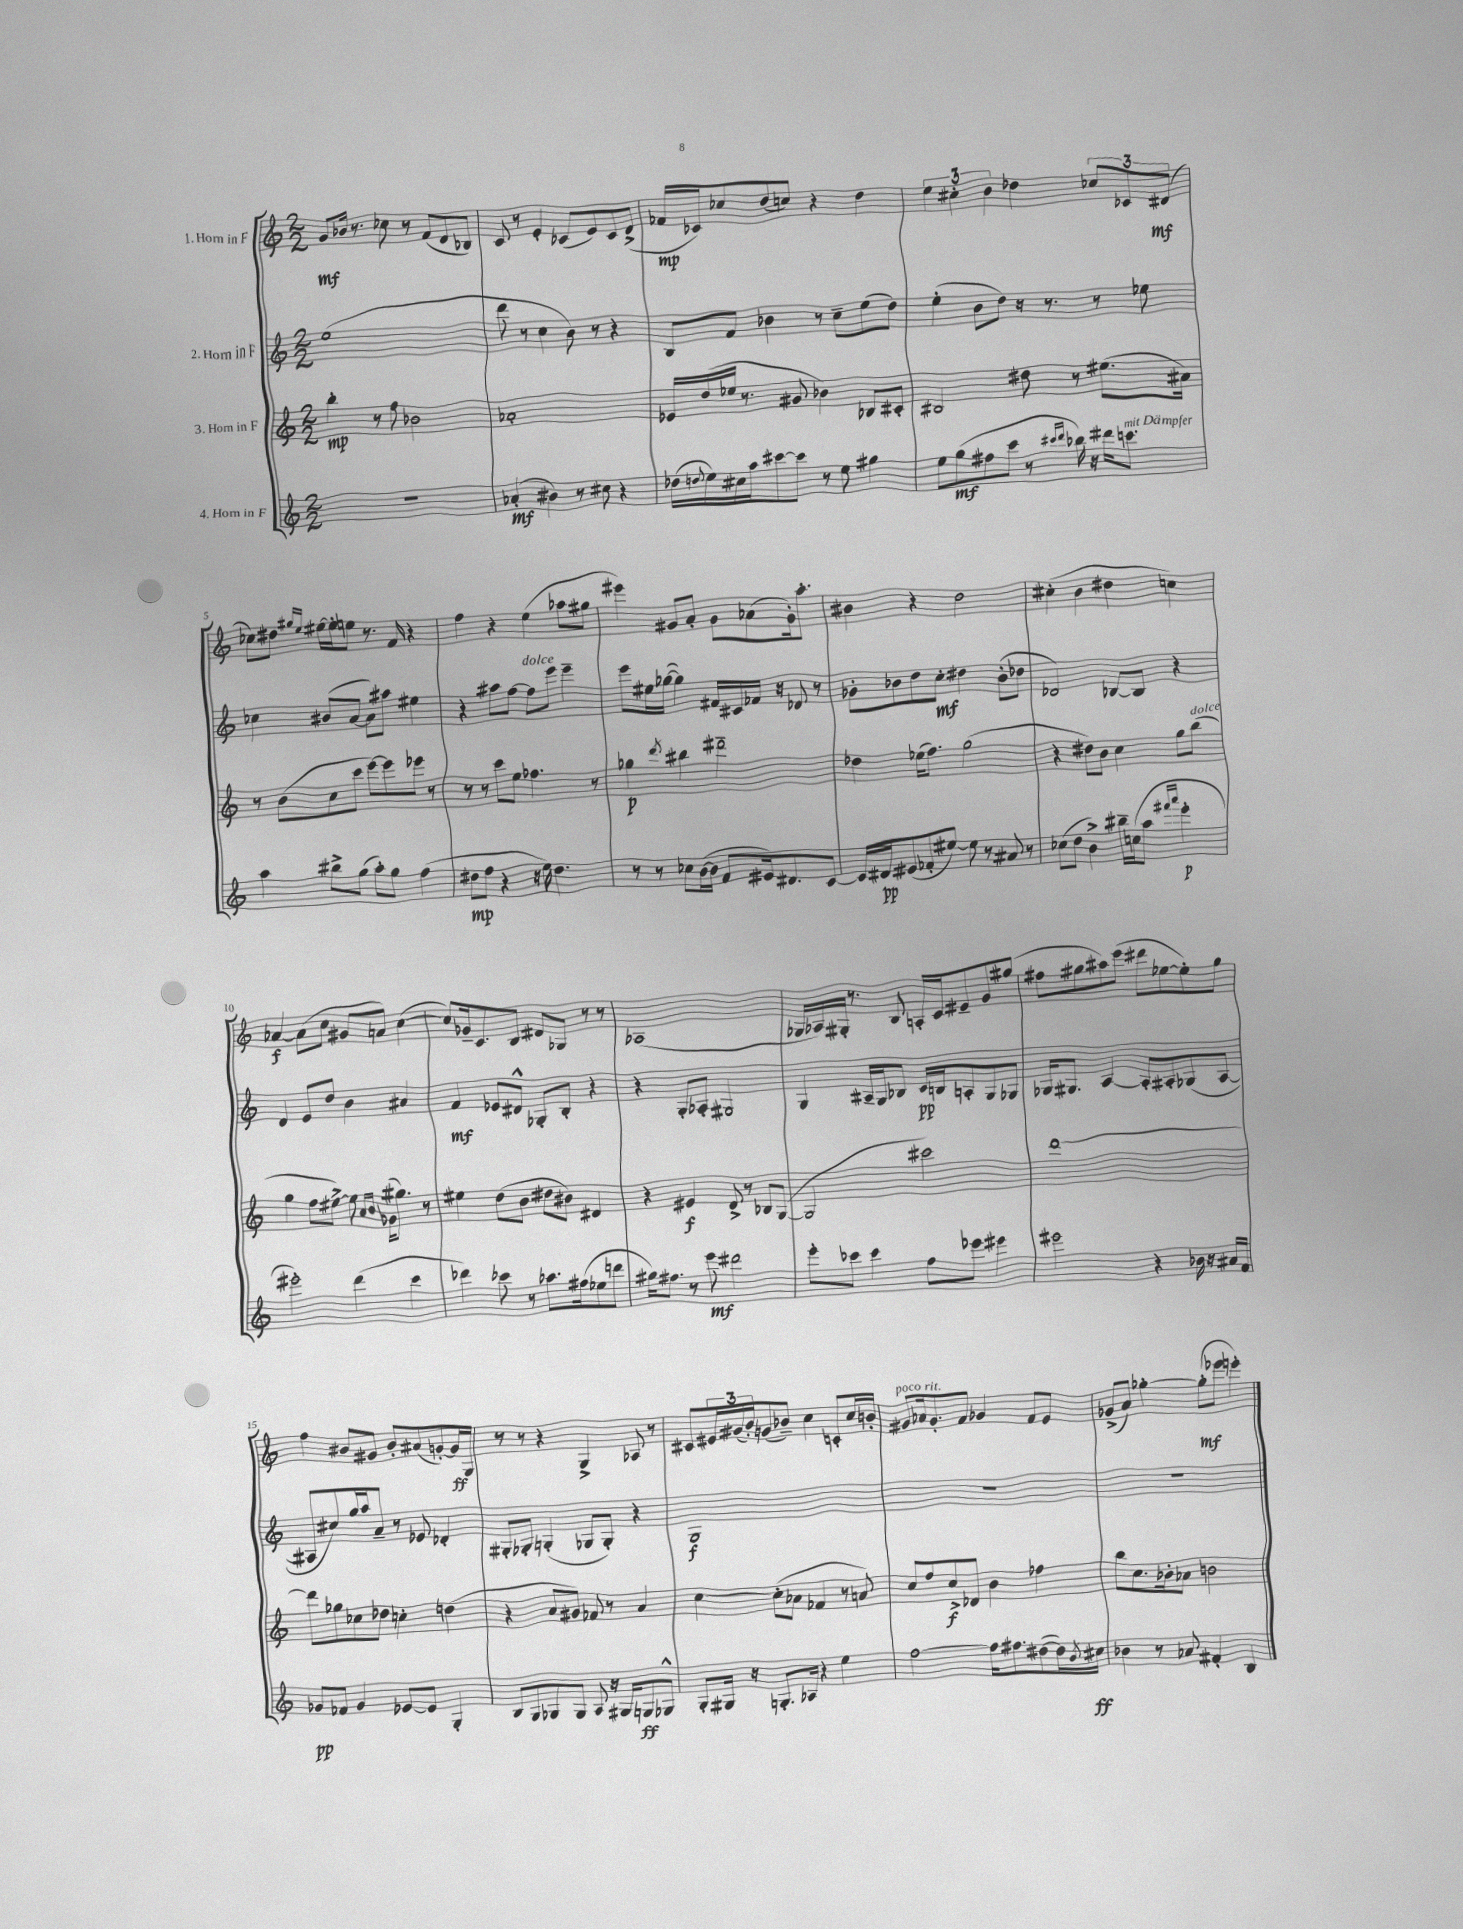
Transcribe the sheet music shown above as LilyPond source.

<<
\new StaffGroup <<
\new Staff = "s0" \with { instrumentName = "1. Horn in F" } {
    \clef treble \key c \major \numericTimeSignature \time 2/2
    g'8\mf bes'16 r8. ces''8 r8 f'8( d'8 bes8) |
    c'8 r8 e'4-. ces'8( e'8) ces'8 d'8->( |
    fes'16\mp ces'16) ces''8 d''8( c''8) r4 d''4 |
    \tuplet 3/2 { e''4 cis''4-. b'4 } des''4 \tuplet 3/2 { ces''8 ces'8 dis'8\mf( } |
    ces''8) dis''8 \grace { gis''16 e''16 } eis''16~ eis''16-. e''8 r8. f'16 r4 |
    f''4 r4 e''4( aes''8 gis''8 |
    eis'''4) gis'8 a'8-. gis'8 aes'8( gis'16-.) a''8.-. |
    bis'4 r4 d''2 |
    cis''4-.( b'4 dis''4 c''4) |
    aes'4~\f aes'8( c''8 gis'8 a'8) c''4~( |
    c''8) ges'16-- c'8. b8 dis'8 ges8 r8 r8 |
    aes1( |
    ges16 aes16) gis16-. r8. b8 a16-. c'16 eis'8-- g'8 gis''8( |
    fis''8 gis''8 ais''8) e'''8( dis'''8 ees''8~ ees''8-.) gis''8 |
    f''4 bis'8 gis'8 bis'8-. ais'8( g'8~-.) g'16\ff g16 |
    r8 r8 r4 g4-> aes8 r8 |
    cis'8 \tuplet 3/2 { eis'16 gis'16( b'16-.) } g'8( bes'8--) c''4 c'8-. c''16 b'16-. |
    gis'8^\markup { \italic "poco rit." } aes'16 gis'8.-. f'8 ges'4 f'8 e'8 |
    ges'8->( a'8) ges''4~-. ges''8-.\mf( ees'''8 e'''4-.) \bar "|." |
}
\new Staff = "s1" \with { instrumentName = "2. Horn in F" } {
    \clef treble \key c \major \numericTimeSignature \time 2/2
    e''1( |
    d'''8 r8 c''4 b'8) r8 r4 |
    b8 f'8 bes'4 r8 c''8-- e''8( d''8) |
    e''4-.( b'8 d''8) r16 r8. r8 ees''8 |
    ces''4 bis'8( a'8~ a'8) ais''8 eis''4 |
    r4 ais''8 f''8~ f''8^\markup { \italic "dolce" } e'''8 e'''4-- |
    e'''8 eis''16 ges''16~( ges''4) fis'16 cis'16 fes'16 r16 des'8 r8 |
    ges'8-. bes'8 d''8 c''8-.\mf dis''4 bes'8-.( des''8 |
    des'2) bes8~ bes8 r4 |
    d'4 e'8 d''8 b'4 ais'4 |
    f'4\mf ees'8 dis'8-^ ges8-. b8-. r4 |
    r4 g8-. aes8-. gis2 |
    g4 ais16-- g16 bes8 c'16\pp b16 a8-. g8 ges8 |
    ges16 gis8. a4~ a8-. ais8-. ges8( ais8~ |
    ais8 cis''8) g''16 a''16 a'8-- r8 ees'8 des'4-. |
    gis8-. ges8-. g4-.( ges8 ges8-.) r4 |
    g1\f |
    R1 |
    R1 \bar "|." |
}
\new Staff = "s2" \with { instrumentName = "3. Horn in F" } {
    \clef treble \key c \major \numericTimeSignature \time 2/2
    b''4-.\mp r8 f''8 bes'2 |
    aes'1-. |
    ees'16 d''16( ees''16 r8. gis'8 bes'4) bes8 cis'8-. |
    bis2 dis''8 r8 eis''8.( ais'16) |
    r8 b'8( c''8 c'''8 e'''8~) e'''8 ees'''8 r8 |
    r8 r8 c'''8 e''8 fes''4. r8 |
    ges''4\p \acciaccatura { d'''8 } bis''4 dis'''2-- |
    des''4 ees''16( f''8.) g''2( |
    r4 dis''8) b'8 c''4 g''8 b''8^\markup { \italic "dolce" }( |
    g''4 f''8 eis''8~->) eis''8 \grace { a'16 b'16 } ges'16( gis''8.) r8 |
    eis''4 d''8( b'8 dis''8 bis'8) dis'4 |
    r4 eis'4\f d'8-> r8 bes8 g8~( |
    g2 cis'''2) |
    d'''1~ |
    d'''8 ges''8 ces''8 des''8 c''4-. d''4( |
    r4 a'8 gis'8) fes'8 r8 a'4 |
    c''4~ c''8-.( aes'8 fes'4 r8 a'8) |
    c''8 f''8 c''8->\f des'8 b'4 fes''4 |
    b''8 c''8. bes'16-. aes'8 b'2 \bar "|." |
}
\new Staff = "s3" \with { instrumentName = "4. Horn in F" } {
    \clef treble \key c \major \numericTimeSignature \time 2/2
    r1 |
    aes'4-.\mf( bis'4) r8 cis''8 r4 |
    des''16( \appoggiatura { d''8 } e''16) cis''16 a''16 cis'''8~ cis'''8 r8 e''8 gis''4 |
    e''8 g''8\mf( fis''8 c'''8 r8 \grace { cis'''16 d'''16 } bes''16) r16 dis'''16 c'''8.^\markup { \italic "mit Dämpfer" } |
    a''4 bis''8-> g''8( a''8-.) g''8 f''4( |
    dis''8\mp f''8 r4 r16 e''16) dis''4. |
    r8 r8 ces''8 b'16~( b'16 f'8 eis'16) dis'8. c'8~ |
    c'16 dis'16\pp eis'8( fes'8-. eis''8~) eis''8 r8 ais'8 r8 |
    ces''8( d''8 b'4->) bis''16-- c''16( a''8 \grace { fis'''16 a'''16 } e'''4-.\p |
    eis'''2-.) d'''4( c'''4 |
    des'''4) ces'''8 r8 aes''8. fis''16( ees''8 d'''8 |
    gis''16) fis''8. r8 e'''8\mf dis'''2 |
    e'''8-. ces'''8 ces'''4 f''8 ees'''8 eis'''4 |
    eis'''2 r4 bes'16 r16 ais'16 f'16 |
    ges'8\pp fes'8 ges'4 ees'8~ ees'8 g4-. |
    b8 g8 ges8 ges8 a8 r16 gis16 g8\ff ges8-^ |
    g8-. gis16 r16 g8.-. aes16 r4 e''4 |
    f''2~ f''16 fis''8. dis''8~( dis''16) \acciaccatura { b'8 } cis''16\ff |
    bes'4 r8 aes'8 fis'4-. b4 \bar "|." |
}
>>
>>
